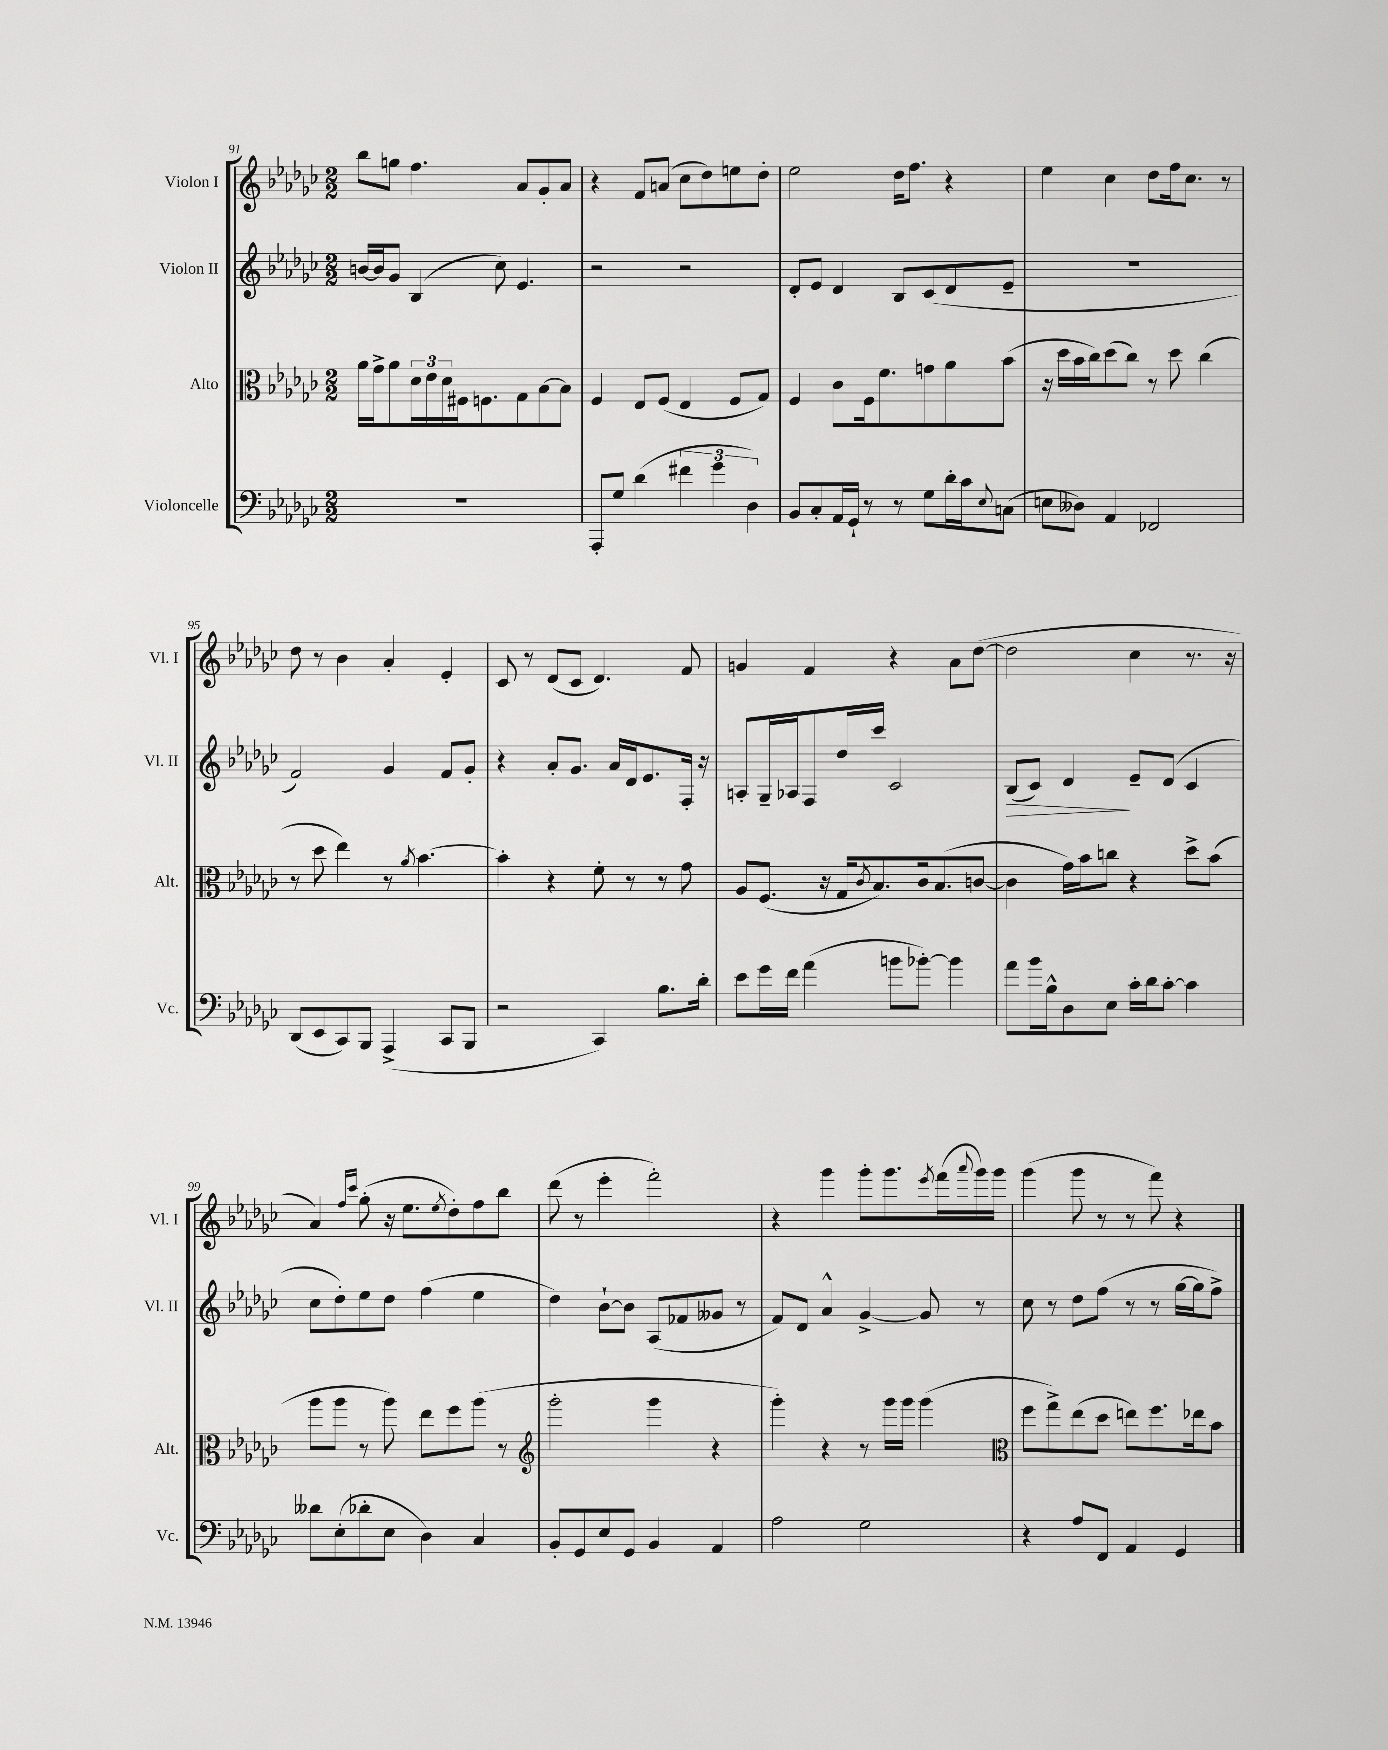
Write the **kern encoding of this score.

**kern	**kern	**kern	**dynam	**kern
*part4	*part3	*part2	*part2	*part1
*staff4	*staff3	*staff2	*staff2	*staff1
*I"Violoncelle	*I"Alto	*I"Violon II	*	*I"Violon I
*I'Vc.	*I'Alt.	*I'Vl. II	*	*I'Vl. I
*clefF4	*clefC3	*clefG2	*	*clefG2
*k[b-e-a-d-g-c-]	*k[b-e-a-d-g-c-]	*k[b-e-a-d-g-c-]	*	*k[b-e-a-d-g-c-]
*M2/2	*M2/2	*M2/2	*	*M2/2
=91	=91	=91	=91	=91
1r	16a-\LL	[16bn/LL	.	8bb-\L
.	16g-^\J	16b/J]	.	.
.	8a-\	8g-/J	.	8ggn\J
.	24d-\L	(4B-/	.	4.ff\
.	24e-\	.	.	.
.	24d-\	.	.	.
.	16F#X\J	.	.	.
.	8.Fn\	.	.	.
.	.	8cc-\)	.	.
.	8G-\	4.e-/	.	8a-/L
.	[8B-\	.	.	8g-'/
.	8B-\J]	.	.	8a-/J
=92	=92	=92	=92	=92
8AAA-'/L	4F/	2r	.	4r
8G-/J	.	.	.	.
(4d-\	8E-/L	.	.	8f/L
.	(8F/J	.	.	(8an/J
6f#X\	4E-/	2r	.	8cc-\L
.	.	.	.	8dd-\)
6g-\	.	.	.	.
.	8F/L	.	.	8een\
6D-\)	.	.	.	.
.	8G-/J)	.	.	8dd-'\J
=93	=93	=93	=93	=93
8BB-/L	4F/	8d-'/L	.	2ee-\
8C-'/	.	8e-/J	.	.
16AA-/L	8c-\L	4d-/	.	.
16GG-`/JJ	.	.	.	.
8r	16F\k	.	.	.
.	8.f\	.	.	.
8r	.	8B-/L	.	16dd-\KL
.	.	.	.	8.ff\J
8G-\L	8gn\	(8c-/	.	.
16d-'\L	8a-\	8d-/	.	4r
16c-\J	.	.	.	.
8qqE-/	.	.	.	.
(8Cn\J	(8b-\J	8e-~/J	.	.
=94	=94	=94	=94	=94
8En\L	16r	1r	.	4ee-\
.	16dd-\LL	.	.	.
8D--X\J)	16b-\	.	.	.
.	16cc-\J)	.	.	.
4AA-/	(8dd-\	.	.	4cc-\
.	8cc-\J)	.	.	.
2FF-X/	8r	.	.	8dd-\L
.	8dd-\	.	.	16ff\k
.	.	.	.	8.cc-\J
.	(4cc-\	.	.	.
.	.	.	.	8r
!!LO:LB:g=z
=95	=95	=95	=95	=95
(8DD-/L	8r	2f/)	.	8dd-\
8EE-/	8dd-\	.	.	8r
8CC-/)	4ee-\)	.	.	4b-\
8BBB-/J	.	.	.	.
(4AAA-^/	8r	4g-/	.	4a-'/
.	8qa-/	.	.	.
.	[4.b-\	.	.	.
8CC-/L	.	8f/L	.	4e-'/
8BBB-/J	.	8g-'/J	.	.
=96	=96	=96	=96	=96
2r	4b-'\]	4r	.	8c-/
.	.	.	.	8r
.	4r	8a-'/L	.	(8d-/L
.	.	8.g-/J	.	8c-/J
4CC-/)	8f'\	.	.	4.d-/)
.	.	16a-/LL	.	.
.	8r	16d-/J	.	.
.	.	8.e-/	.	.
8.B-\L	8r	.	.	.
.	8g-\	16F'/Jk	.	8f/
16d-'\Jk	.	16r	.	.
=97	=97	=97	=97	=97
8e-\L	8A-/L	8An'/L	.	4gn/
16g-\L	(8.F/J	16G-~/L	.	.
16f\JJ	.	16A-X/J	.	.
(4a-\	.	8F/	.	4f/
.	16r	.	.	.
.	16G-/KL	16dd-/L	.	.
.	8qc-/	.	.	.
.	8.B-/)	16ccc-/JJ	.	.
8bn\L	.	2c-/	.	4r
[8b-X'\J)	16c-/k	.	.	.
.	(8.B-/	.	.	.
4b-\]	.	.	.	8a-\L
.	[8cn/J	.	.	([8dd-\J
=98	=98	=98	=98	=98
!	!	!	!LO:HP:b	!
8a-\L	4c\]	(8B-/L	>	2dd-\]
16b-\L	.	8c-/J)	.	.
16B-^^\J	.	.	.	.
8D-\	16g-\LL)	4d-/	.	.
.	16b-\J	.	.	.
8E-\J	8ccn\J	.	.	.
16c-'\LL	4r	8e-~/L	]	4cc-\
16d-\J	.	.	.	.
[8c-'\J	.	(8d-/J	.	.
4c-\]	8dd-^\L	4c-/	.	8.r
.	(8b-\J	.	.	.
.	.	.	.	16r
!!LO:LB:g=z
=99	=99	=99	=99	=99
8d--X\L	8aa-\L	8cc-\L	.	4a-/)
(8E-'\	8aa-\J	8dd-'\)	.	.
.	.	.	.	16qqff/LL
.	.	.	.	16qqccc-/JJ
8d-X'\	8r	8ee-\	.	(8gg-'\
8E-\J	8aa-\)	8dd-\J	.	16r
.	.	.	.	8.ee-\L
4D-\)	8ee-\L	(4ff\	.	.
.	.	.	.	8qee-/
.	8ff\	.	.	8dd-'\)
4C-/	(8aa-\J	4ee-\	.	8ff\
.	8r	.	.	8bb-\J
=100	=100	=100	=100	=100
*	*clefG2	*	*	*
8BB-'/L	2ggg-'\	4dd-\)	.	(8ddd-\
8GG-/	.	.	.	8r
8E-/	.	[8b-`\L	.	4eee-'\
8GG-/J	.	8b-\J]	.	.
4BB-/	4ggg-\	(8A-/L	.	2fff'\)
.	.	8f-X/	.	.
4AA-/	4r	8g--X/J	.	.
.	.	8r	.	.
=101	=101	=101	=101	=101
2A-\	4ggg-'\)	8f/L)	.	4r
.	.	8d-/J	.	.
.	4r	4a-^^/	.	4ggg-\
2G-\	8r	[4g-^/	.	8ggg-'\L
.	16ggg-\LL	.	.	8.ggg-\
.	16ggg-\JJ	.	.	.
.	(4ggg-\	8g-/]	.	.
.	.	.	.	8qeee-/
.	.	.	.	(16fff\L
.	.	.	.	8qqaaa-/
.	.	8r	.	16ggg-\)
.	.	.	.	16ggg-\JJ
=102	=102	=102	=102	=102
*	*clefC3	*	*	*
4r	8ff\L	8cc-\	.	(4ggg-\
.	8gg-^\)	8r	.	.
8A-/L	(8ee-\	8dd-\L	.	8ggg-\
8FF/J	8dd-\J	(8ff\J	.	8r
4AA-/	8een\L)	8r	.	8r
.	8.ff\	8r	.	8fff\)
4GG-/	.	[16gg-\LL	.	4r
.	16ee-X\k	16gg-\J]	.	.
.	8b-\J	8ff^\J)	.	.
==	==	==	==	==
*-	*-	*-	*-	*-
